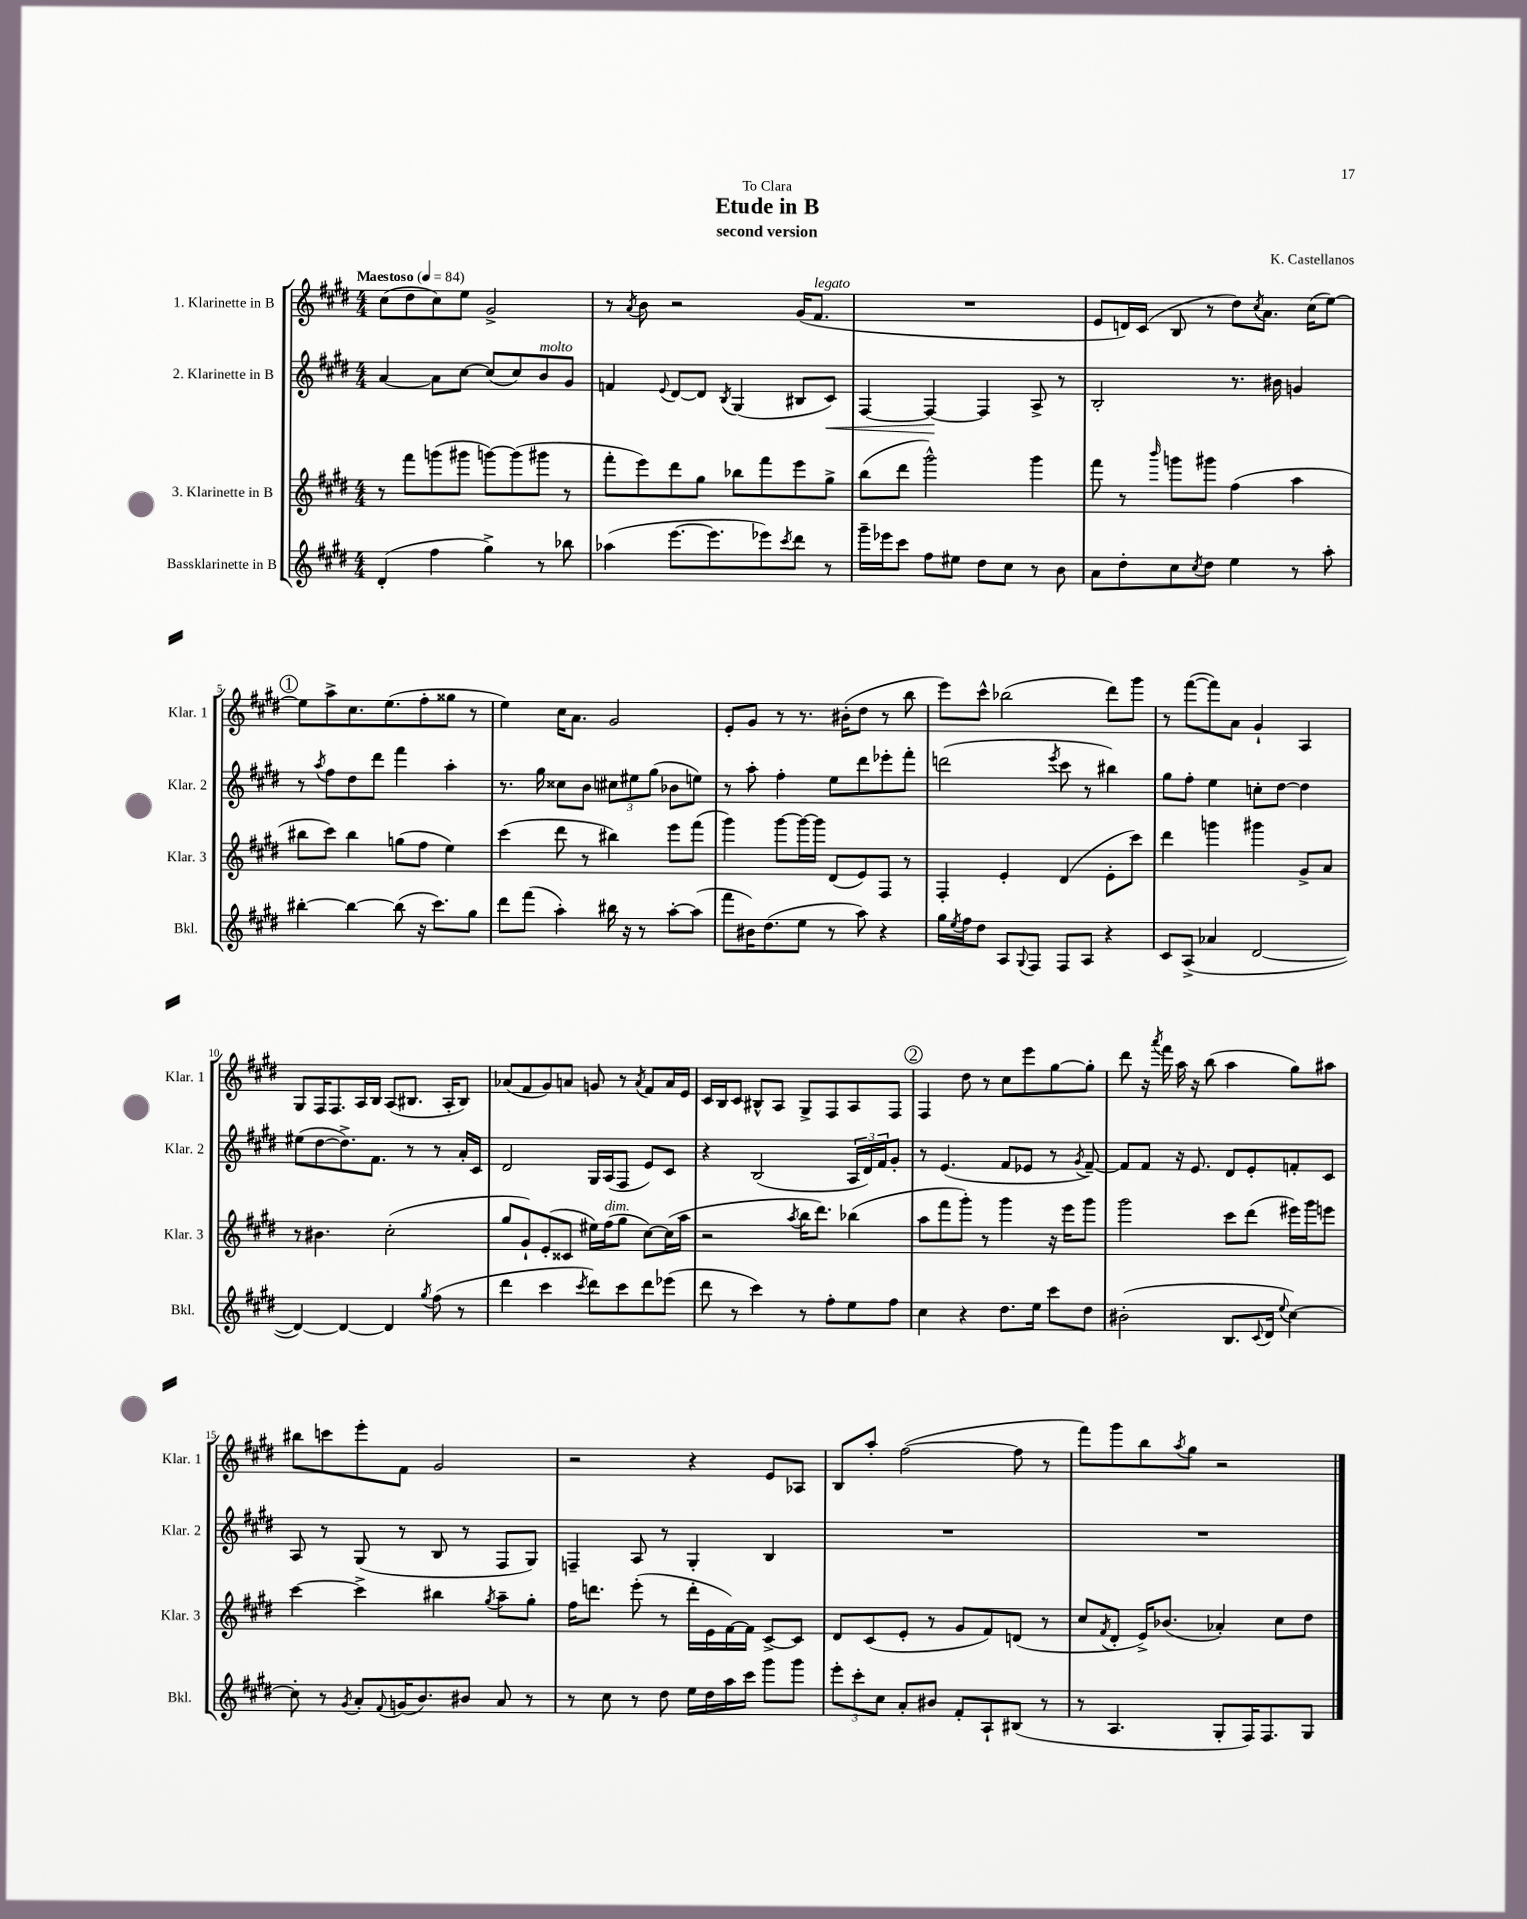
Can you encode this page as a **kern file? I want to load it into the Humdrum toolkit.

**kern	**kern	**kern	**kern
*staff4	*staff3	*staff2	*staff1
*clefG2	*clefG2	*clefG2	*clefG2
*k[f#c#g#d#]	*k[f#c#g#d#]	*k[f#c#g#d#]	*k[f#c#g#d#]
*M4/4	*M4/4	*M4/4	*M4/4
*MM84	*MM84	*MM84	*MM84
(4d#'/	8r	[4a/	(8cc#\L
.	8fff#\L	.	8dd#\
4ff#\	(8ggg\	8a\]L	8cc#\)
.	8ggg#\J	[8cc#\J	8ee\J
4gg#^\)	[8ggg\L)	(8cc#/]L	2g#^/
.	(8ggg\]	8cc#/)	.
8r	8ggg#\J	8b/	.
8bb-\	8r	8g#/J	.
=	=	=	=
(4aa-\	8fff#'\L	4f/	8r
.	.	.	8qa/
.	8eee\)	.	8b\
.	.	8qqe/	.
[8.eee\L	8ddd#\	[8d#/L	2r
.	8gg#\J	8d#/]J	.
8.eee\]	.	.	.
.	.	8qB/	.
.	8bb-\L	(4G#/	.
8eee-\)	8fff#\	.	.
8qccc#/	.	.	.
8ddd#\J	8eee\	8B#/L	(16g#/LK
.	.	.	8.f#/J
8r	8gg#^\J	8c#/J)	.
=	=	=	=
16ggg#~\LL	(8bb\L	[4F#/	1r
16eee-\J	.	.	.
8ccc#\J	8ddd#\J	.	.
8ff#\L	2ggg#^^\)	4F#/_	.
8ee#\J	.	.	.
8dd#\L	.	4F#/]	.
8cc#\J	.	.	.
8r	4ggg#\	8A^/	.
8b\	.	8r	.
=	=	=	=
8a\L	8fff#\	2B'/	8e/L
8dd#'\	8r	.	16d/L)
.	.	.	(16c#/JJ
.	16qqbbb/	.	.
8cc#\	8ggg\L	.	8B/
8qcc#/	.	.	.
8dd#\J	8ggg#\J	.	8r
4ee\	(4ff#\	8.r	8dd#\L)
.	.	.	8qcc#/
.	.	.	8.a\J
.	.	16b#\	.
8r	4aa\	4g/	.
.	.	.	(16cc#\LK
8aa'\	.	.	[8ee\J)
=	=	=	=
[4bb#'\	8bb#\L	8r	8ee\]L
.	.	8qaa/	.
.	8ccc#\J)	8ff#\L	8aa^\
4bb#\_	4bb#\	8dd#\	8.cc#\
.	.	8ddd#\J	.
.	.	.	(8.ee\
(8bb#\]	(8gg\L	4fff#\	.
16r	8ff#\J	.	8ff#'\
8.ccc#\L)	.	.	.
.	4ee\)	4aa'\	8gg##\J
8gg#\J	.	.	8r
=	=	=	=
8ddd#\L	(4ccc#\	8.r	4ee\)
(8fff#\J	.	.	.
.	.	16gg#\	.
4aa'\)	8ddd#\	8cc##\L	16cc#\LK
.	.	.	8.a\J
.	8r	8b\J	.
16bb#\	4bb#\)	12cc#\L	2g#/
16r	.	.	.
.	.	12ee#\	.
8r	.	.	.
.	.	(12gg#\J	.
[8aa'\L	8eee\L	8b-\L	.
(8aa\]J	(8fff#\J	8ee\J)	.
=	=	=	=
8fff#\L	4ggg#\)	8r	8e'/L
16b#\K)	.	8aa'\	8g#/J
(8.dd#\	.	.	.
.	[8ggg#\L	4ff#'\	8r
8ee\J	16ggg#\_L	.	8.r
.	16ggg#\]JJ	.	.
8r	(8d#/L	8ee\L	.
.	.	.	(16b#'\LK
8aa\)	8e/)	8ddd#\	8dd#\J
4r	8F#/J	8eee-'\	8r
.	8r	8fff#'\J	8bb\
=	=	=	=
16gg#\LL	4F#'/	(2ddd\	8eee\L)
8qee/	.	.	.
16ff#\J	.	.	.
8dd#\J	.	.	8ccc#^^\J
8A/L	4e'/	.	(2bb-\
8qqG#/	.	.	.
8F#/J	.	.	.
.	.	8qeee/	.
8F#/L	(4d#/	8ccc#\	.
8A/J	.	8r	.
4r	8e'\L	4bb#\)	8ddd#\L)
.	8ccc#\J)	.	8ggg#\J
=	=	=	=
8c#/L	4ddd#\	8gg#\L	8r
(8A^/J	.	8ff#'\J	([8fff#\L
4a-/	4ggg\	4ee\	8fff#\])
.	.	.	8a\J
[2d#/	4ggg#\	8cc'\L	4g#`/
.	.	[8dd#\J	.
.	8g#^/L	4dd#\]	4A/
.	8a/J	.	.
=	=	=	=
4d#/_)	8r	(8ee#\L	8G#/L
.	4.b#\	[8dd#\	16F#/K
.	.	.	8.F#/
4d#/_	.	8.dd#^\])	.
.	.	.	16A/L
.	.	8.f#\J	16B/JJ
4d#/]	(2cc#'\	.	(8A/L
.	.	8r	8.B#/J
8qgg#/	.	.	.
(8ff#\	.	8r	.
.	.	.	16A'/LK
8r	.	16a'/LL	8B#/J)
.	.	16c#/JJ	.
=	=	=	=
4ddd#\	8gg#/L	2d#/	(8a-/L
.	8g#`/)	.	8f#/
4ccc#\	(8e'/	.	8g#/)
.	8c##/J	.	8a/J
8qccc#/	.	.	.
8ddd#\L)	16ee#\LL)	16G#/LL	8g/
.	(16ff#\J	(16A/J	.
8ccc#\	8gg#\J	8F#/J	8r
.	.	.	8qa/
8ddd#\	[8cc#\L)	8e/L)	8f#/L
(8eee-\J	(16cc#\]L	8c#/J	16a/L
.	16aa\JJ	.	16e/JJ
=	=	=	=
8ddd#\	2r	4r	16c#/LL
.	.	.	16B/J
8r	.	.	8c#/J
4ccc#\)	.	(2B/	8B#^^/L
.	.	.	8A/J
.	8qaa/	.	.
8r	16bb\LK	.	8G#^/L
.	8.ddd#\J)	.	.
8ff#'\L	.	.	8F#/
8ee\	(4bb-\	24A/LL	8A/
.	.	24d#/)	.
.	.	24f#/J	.
8ff#\J	.	8g#'/J	8F#/J
=	=	=	=
4cc#\	8aa\L	8r	4F#/
.	8fff#\	(4.e/	.
4r	8ggg#'\J)	.	8dd#\
.	8r	.	8r
8.dd#\L	4ggg#\	8f#/L	8cc#\L
.	.	8e-/J	8eee\
16ee\Jk	.	.	.
8ccc#\L	16r	8r	[8gg#\
.	16eee\LK	.	.
.	.	8qg#/	.
8dd#\J	8ggg#\J	[8f#~/)	8gg#'\]J
=	=	=	=
(2b#'\	2ggg#\	8f#/]L	8ddd#\
.	.	8f#/J	16r
.	.	.	8qaaa/
.	.	.	16fff#\
.	.	16r	16aa\
.	.	8.e/	16r
.	.	.	(8bb\
8.B/L	8ccc#\L	8d#/L	4aa\
.	(8ddd#\J	8e'/	.
8qqc#/	.	.	.
16d#/Jk	.	.	.
8qqee/	.	.	.
[4cc#\)	16eee#\LL)	8f'/	8gg#\L)
.	16ggg#\J	.	.
.	8eee\J	8c#/J	8aa#\J
=	=	=	=
8cc#'\]	[4ccc#\	8A/	8bb#\L
8r	.	8r	8ccc\
8qg#/	.	.	.
8a'/L	4ccc#^\]	(8G#/	8eee'\
8qqf#/	.	.	.
(16g/K	.	8r	8f#\J
8.b/)	.	.	.
.	4bb#\	8B/	2g#/
8b#/J	.	8r	.
.	8qgg#/	.	.
8a/	8aa~\L	8F#/L	.
8r	8gg#'\J	8G#/J)	.
=	=	=	=
8r	16ff#\LK	4F~/	2r
.	8.ddd\J	.	.
8cc#\	.	.	.
8r	(8eee'\	8A/	.
8dd#\	8r	8r	.
16ee\LL	16ddd'\LL	4G#'/	4r
16dd#\	16e\	.	.
16aa\	[16f#\)	.	.
16ccc#\JJ	16f#\]JJ	.	.
8ggg#\L	[8c#^/L	4B/	8e/L
8ggg#\J	8c#/]J	.	8A-/J
=	=	=	=
12eee'\L	8d#/L	1r	8B/L
12ccc#'\	.	.	.
.	(8c#/	.	8aa'/J
12cc#\J	.	.	.
8a'/L	8e'/J	.	([2ff#\
8b#/J	8r	.	.
8f#'/L	8g#/L	.	.
8A`/	8f#/)	.	.
(8B#/J	(8d/J	.	8ff#\]
8r	8r	.	8r
=	=	=	=
8r	8cc#/L	1r	8fff#\L)
.	8qf#/	.	.
4.A/	8d#'/J	.	8ggg#\
.	16e^/LK)	.	8bb\
.	(8.b-/J	.	.
.	.	.	8qaa/
.	.	.	8gg#\J
8G#'/L	4a-'/)	.	2r
16F#/K)	.	.	.
8.F#/	.	.	.
.	8cc#\L	.	.
8G#/J	8dd#\J	.	.
==	==	==	==
*-	*-	*-	*-
